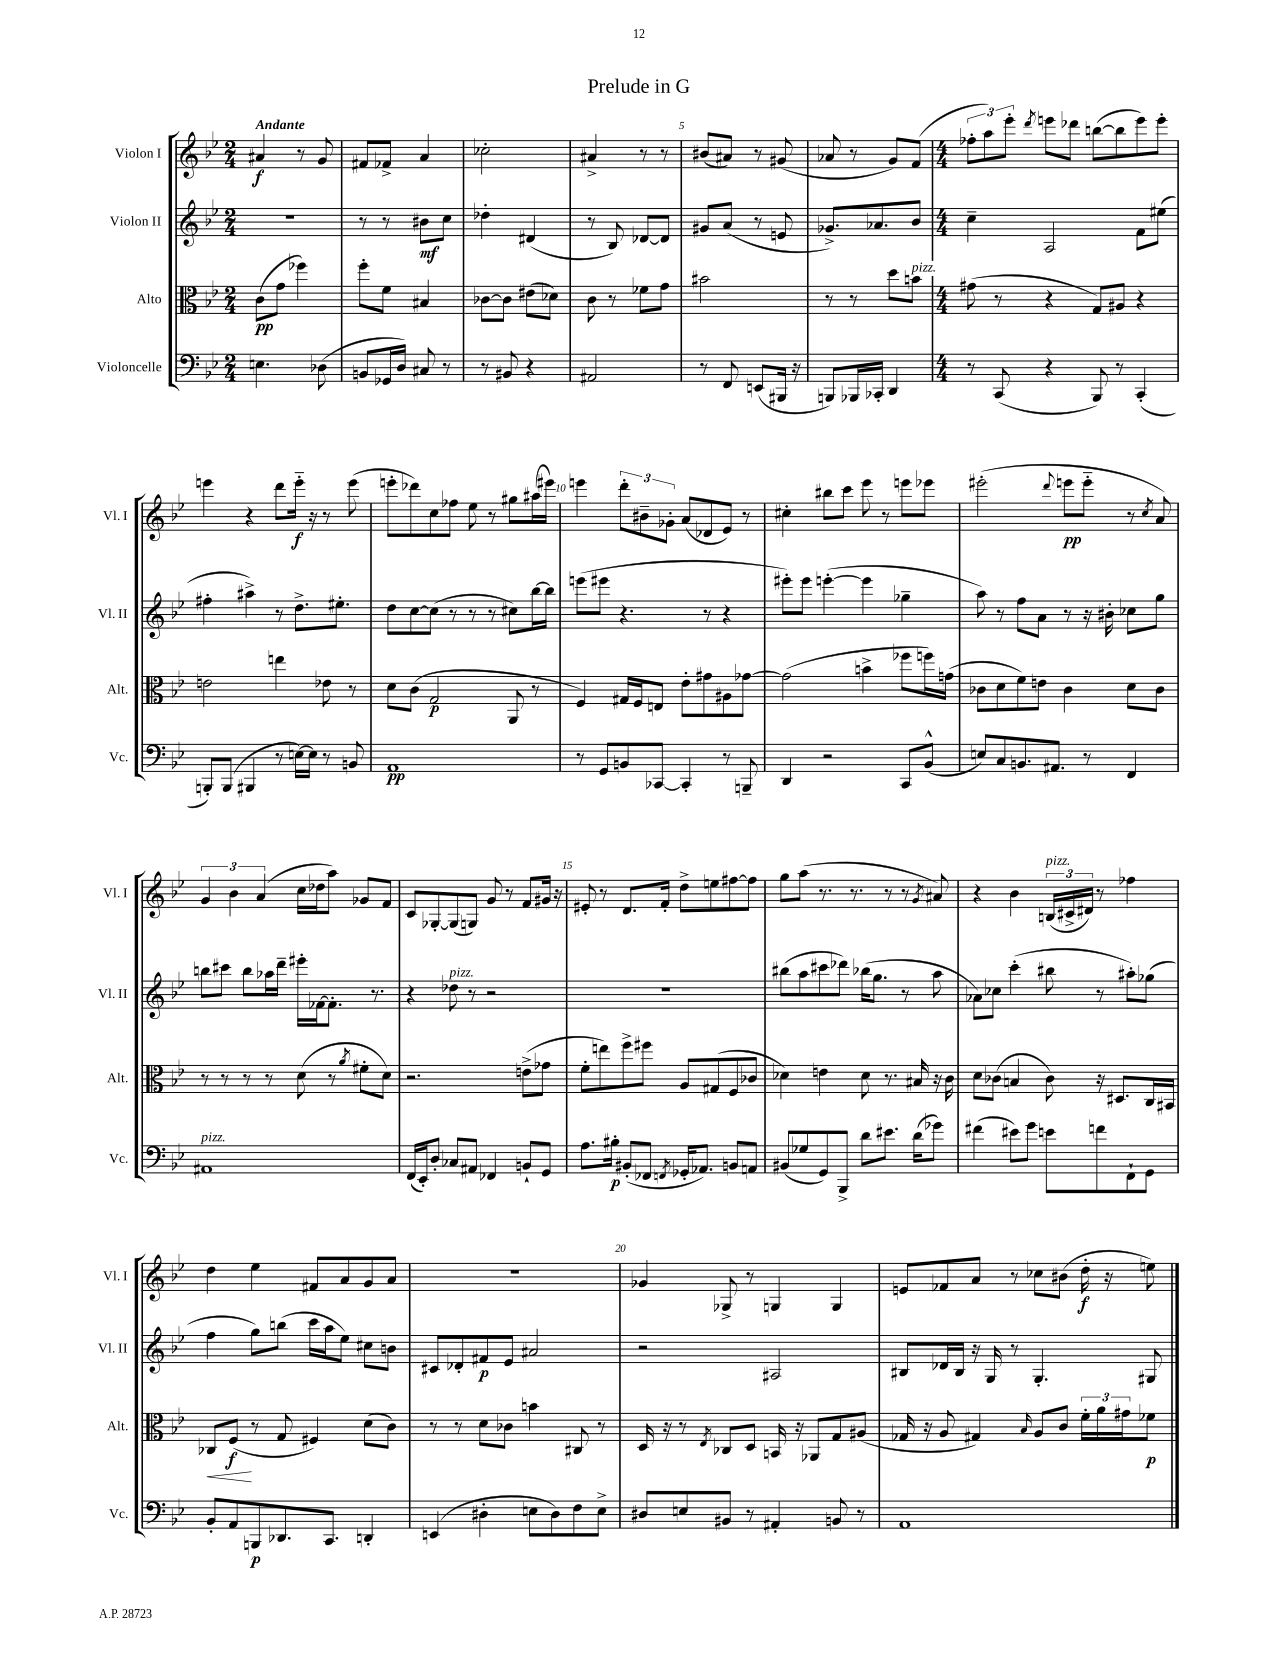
\header { title = "Prelude in G" }
<<
\new StaffGroup <<
\new Staff = "s0" \with { instrumentName = "Violon I" shortInstrumentName = "Vl. I" } {
    \clef treble \key bes \major \numericTimeSignature \time 2/4 \tempo "Andante"
    ais'4\f r8 g'8 |
    fis'8 fes'8-> a'4 |
    ces''2-. |
    ais'4-> r8 r8 |
    bis'8( ais'8) r8 gis'8( |
    aes'8 r8 g'8) f'8( |
    \numericTimeSignature \time 4/4 \tuplet 3/2 { fes''8-. a''8) ees'''8-. } \acciaccatura { d'''8 } e'''8 des'''8 b''8~( b''8 e'''8) e'''8-. |
    e'''4 r4 d'''8 e'''16-_\f r16 r8 e'''8( |
    e'''8-. des'''8) c''8 fes''8 ees''8 r8 gis''8 ais''16( eis'''16) |
    e'''4 \tuplet 3/2 { d'''8-. bis'8-- ges'8-. } a'8( des'8 ees'8) r8 |
    cis''4-. bis''8 c'''8 ees'''8 r8 e'''8 ees'''8 |
    eis'''2-.( \appoggiatura { d'''8 } e'''8\pp e'''8-_ r8 \acciaccatura { c''8 } a'8) |
    \tuplet 3/2 { g'4 bes'4 a'4( } c''16 des''16 a''8) ges'8 f'8 |
    c'8 ges8~-. ges8( g8) g'8 r8 f'8 gis'16 r16 |
    eis'8-. r8 d'8. f'16-. d''8-> e''8 fis''8~ fis''8 |
    g''8 a''8( r8. r8. r8 r8 \acciaccatura { g'8 } ais'8) |
    r4 bes'4 \tuplet 3/2 { b16^\markup { \italic "pizz." }( cis'16-> dis'16) } r8 fes''4 |
    d''4 ees''4 fis'8 a'8 g'8 a'8 |
    R1 |
    ges'4 ges8-> r8 g4 g4 |
    e'8 fes'8 a'8 r8 ces''8 bis'8( d''16-.\f r16 e''8) \bar "|." |
}
\new Staff = "s1" \with { instrumentName = "Violon II" shortInstrumentName = "Vl. II" } {
    \clef treble \key bes \major \numericTimeSignature \time 2/4
    R2 |
    r8 r8 bis'8\mf c''8 |
    des''4-. dis'4( |
    r8 bes8) des'8~ des'8 |
    gis'8 a'8( r8 e'8 |
    ges'8.->) aes'8. bes'8 |
    \numericTimeSignature \time 4/4 c''4-- a2 f'8 eis''8( |
    fis''4-. ais''4->) r8 d''8.-> eis''8.-. |
    d''8 c''8~ c''8( r8 r8 r8 cis''8) bes''16~ bes''16 |
    e'''8( eis'''8 r4. r8 r4 |
    eis'''8-.) eis'''8 e'''4~-.( e'''4 ges''4-- |
    a''8) r8 f''8 a'8 r8 r16 bis'16-. ces''8 g''8 |
    b''8 cis'''8 b''8 aes''16 d'''16-- eis'''16-. fes'16~ fes'8.-. r8. |
    r4 des''8^\markup { \italic "pizz." } r8 r2 |
    R1 |
    bis''8( a''8 cis'''8 des'''8) bes''16( g''8. r8 a''8 |
    aes'8) ces''8 c'''4-.( bis''8 r8 ais''8-.) ges''8( |
    f''4 g''8) b''8( c'''16 a''16 ees''8) cis''8 b'8 |
    cis'8 des'8-. fis'8\p ees'8 ais'2 |
    r2 ais2 |
    bis8 des'16 bis16 r16 g16 r8 g4.-. gis8 \bar "|." |
}
\new Staff = "s2" \with { instrumentName = "Alto" shortInstrumentName = "Alt." } {
    \clef alto \key bes \major \numericTimeSignature \time 2/4
    c'8\pp( g'8 fes''4) |
    f''8-. f'8 bis4 |
    ces'8~ ces'8 eis'8( des'8) |
    c'8 r8 fes'8 g'8 |
    bis'2 |
    r8 r8 d''8 b'8^\markup { \italic "pizz." } |
    \numericTimeSignature \time 4/4 gis'8( r8 r4 g8) ais8 r4 |
    e'2 e''4 ees'8 r8 |
    d'8 c'8( g2\p a,8 r8 |
    f4) gis16 f16 e8 ees'8-. gis'8 ais8 ges'8~ |
    ges'2( b'4-> fes''8 f''16) g'16( |
    ces'8 d'8 f'8) e'8 ces'4 d'8 ces'8 |
    r8 r8 r8 r8 d'8( r8 \acciaccatura { a'8 } fis'8-. d'8) |
    r2. e'8->( ges'8 |
    f'8-. e''8) f''8-> fis''8 a8 gis8( f8 ces'8 |
    des'4) e'4 des'8 r8. bis16 r16 c'16 |
    d'8 ces'8( b4 ces'8) r16 dis8. c16 bis,16 |
    ces8\< f8\f\!( r8 g8 fis4) d'8( c'8) |
    r8 r8 d'8 ces'8 b'4 cis8 r8 |
    d16 r16 r8 \acciaccatura { ees8 } ces8 d8 b,16 r16 aes,8 g8 ais8( |
    ges16 r16 a8 gis4) \grace { bes16 } a8 c'8 \tuplet 3/2 { f'16-. a'16 gis'16 } fes'8\p \bar "|." |
}
\new Staff = "s3" \with { instrumentName = "Violoncelle" shortInstrumentName = "Vc." } {
    \clef bass \key bes \major \numericTimeSignature \time 2/4
    e4. des8( |
    b,8 ges,16 d16) cis8 r8 |
    r8 bis,8 r4 |
    ais,2 |
    r8 f,8 e,8( bis,,16 r16 |
    b,,8) bes,,16 ces,16-. d,4 |
    \numericTimeSignature \time 4/4 r8 c,8( r4 bes,,8) r8 c,4-.( |
    b,,8-.) b,,8( bis,,4 r8 e16~) e16 r8 b,8 |
    a,1\pp |
    r8 g,8 b,8 ces,8~ ces,4-. r8 b,,8-- |
    d,4 r2 c,8 bes,8-^( |
    e8) c8 b,8. ais,8. r8 f,4 |
    ais,1^\markup { \italic "pizz." } |
    f,16( ees,16-.) d8-. ces8 ais,8 fes,4 b,8-! g,8 |
    a8. bis16-.\p bis,8-.( fes,8 \acciaccatura { f,8 } ges,16-. aes,8.) b,8 a,8 |
    bis,8( ges8 g,8) bes,,8-> d'8 eis'8. d'16( ges'8) |
    fis'4( eis'8) g'8 e'8 f'8 f,8-! g,8 |
    bes,8-. a,8 b,,8\p des,8. c,8. d,4-. |
    e,4( dis4-. e8 dis8) f8 e8-> |
    dis8 e8 bis,8 r8 ais,4-. b,8 r8 |
    a,1 \bar "|." |
}
>>
>>
\layout { \context { \Score \override BarNumber.break-visibility = ##(#f #t #t) barNumberVisibility = #(every-nth-bar-number-visible 5) } }
